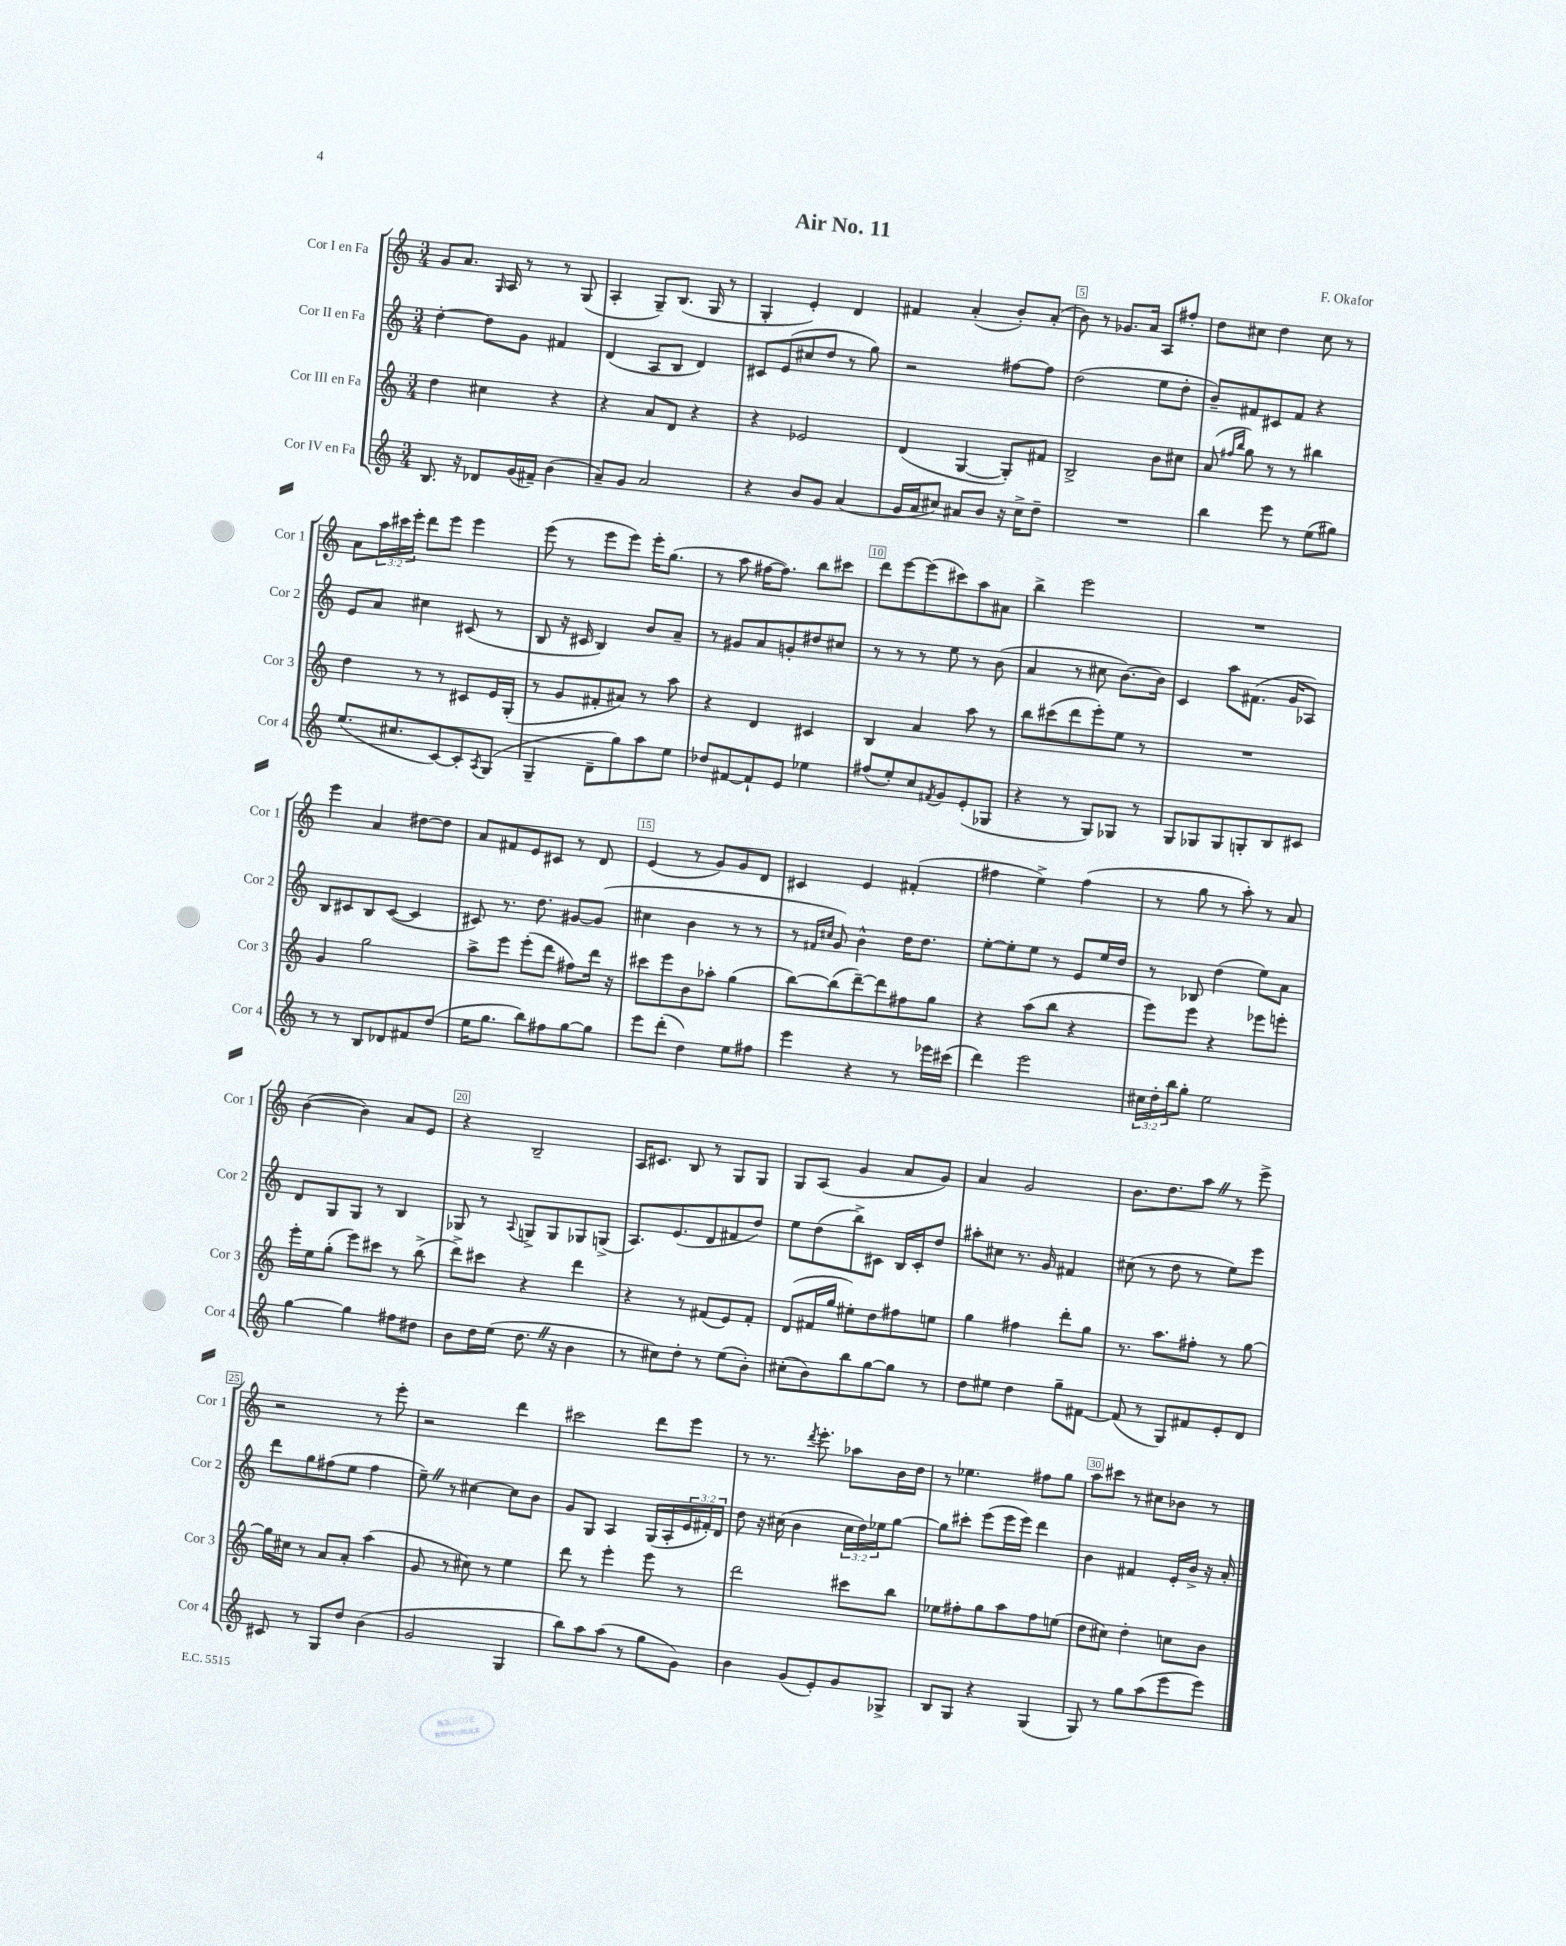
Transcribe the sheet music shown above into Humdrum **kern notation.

**kern	**kern	**kern	**kern
*part4	*part3	*part2	*part1
*staff4	*staff3	*staff2	*staff1
*I"Cor IV en Fa	*I"Cor III en Fa	*I"Cor II en Fa	*I"Cor I en Fa
*I'Cor 4	*I'Cor 3	*I'Cor 2	*I'Cor 1
*clefG2	*clefG2	*clefG2	*clefG2
*k[]	*k[]	*k[]	*k[]
*M3/4	*M3/4	*M3/4	*M3/4
=1	=1	=1	=1
8.B/	4dd\	[4dd'\	8g/L
.	.	.	8.a/J
16r	.	.	.
8d-X/L	4cc#X\	8dd\L]	.
.	.	.	16qqG/
.	.	.	16A/
(16g/L	.	8g\J	8r
16f#X~/JJ)	.	.	.
(4b\	4r	4f#X/	8r
.	.	.	(8G/
=2	=2	=2	=2
8a~/L)	4r	(4d/	4A'/
8g/J	.	.	.
2a/	8a/L	8A/L	8G~/L)
.	8d/J	8B/J	(8.B/J
.	4r	4d/)	.
.	.	.	16G/
.	.	.	8r
=3	=3	=3	=3
4r	4r	8c#X/L	4G'/
.	.	(8e/	.
8b/L	2e-X/	8cc#X/	4e'/)
8g/J	.	8dd/J	.
(4a/	.	8r	4d/
.	.	8gg\)	.
=4	=4	=4	=4
16g/LL	(4d/	2r	4f#X/
16a/J	.	.	.
8cc#X/J)	.	.	.
8a#X/L	[4G/	.	(4a'/
8b/J	.	.	.
16r	8G'/L])	[8ff#X\L	8b'/L)
16cc#^\KL	.	.	.
8dd~\J	8f#X/J	8ff#\J]	(8a'/J
=5	=5	=5	=5
2.r	2B^/	(2dd\	8b\)
.	.	.	8r
.	.	.	8.g-X/L
.	.	.	16a/Jk
.	8b\L	8ee\L	8A/L
.	8cc#X\J	8dd'\J	8ff#X'/J
=6	=6	=6	=6
4bb\	(8a/	8b~/L)	8dd\L
.	16qqff#X/LL	.	.
.	16qqbb/JJ	.	.
.	8gg\)	8f#X/	8cc#X\J
8eee\	8r	8c#X/	4dd\
8r	8r	8f#/J	.
(8ee\L	4bb#X\	4r	8cc#\
8gg#X\J)	.	.	8r
!!LO:LB:g=z
=7	=7	=7	=7
(8.ee/L	4dd\	8e/L	8a\L
.	.	8a/J	24aa\L
.	.	.	24ccc#X\
8.cc#X/	.	.	.
.	.	.	24eee'\JJ
.	8r	4cc#X\	8ddd\L
[8c/)	8r	.	8eee\J
8c'/]	8c#X/L	(8c#X/	4eee\
8qA/	.	.	.
(8G/J	16e/L	8r	.
.	(16G'/JJ	.	.
=8	=8	=8	=8
4G~/	8r	8B/	(8eee\
.	8g/L	16r	8r
.	.	16c#X/	.
8d~\L	8f#X'/	4B/)	8eee\L
8gg\)	8a#X/J)	.	8eee\J)
8aa\	8r	8b/L	16eee'\KL
.	.	.	(8.gg\J
8ee\J	8aa\	8a~/J	.
=9	=9	=9	=9
8dd-X/L	4r	8r	8r
[8f#X/	.	8g#X/L	8aa\
8f#`/]	4d/	8a/	[16ff#X\KL
.	.	.	8.ff#\J])
8e/J	.	8gn'/	.
4ee-X\	4c#X/	8dd#X/	8bb\L
.	.	8cc#X/J	8ccc#X\J
=10	=10	=10	=10
(8ff#X/L	4B/	8r	8ddd\L
8ee'/)	.	8r	[8eee\
8cc/	4a/	8r	(8eee\]
8qf#X/	.	.	.
8g/	.	8ee\	8ccc#X\)
(8e'/	8aa\	8r	8aa\
8G-X/J	8r	(8b\	8a#X\J
=11	=11	=11	=11
4r	8bb\L	4a/	4bb^\
.	(8ccc#X\	.	.
8r	8ddd\	8r	2eee\
8G/L)	8eee'\)	8cc#X\	.
8G-X/J	8ee\J	[8.b\L)	.
8r	8r	.	.
.	.	16b\Jk]	.
=12	=12	=12	=12
8G/L	2.r	4c/	2.r
8G-X/	.	.	.
8G-/	.	8aa\L	.
8Gn'/	.	(8.f#X\J	.
8B/	.	.	.
.	.	16g/KL	.
8c#X/J	.	8A-X/J)	.
!!LO:LB:g=z
=13	=13	=13	=13
8r	4g/	8B/L	4eee\
8r	.	8c#X/	.
8B/L	2gg\	8B/	4a/
8d-X/	.	([8c#/J	.
8f#X/	.	4c#/]	[8dd#X\L
(8dd/J	.	.	8dd#\J]
=14	=14	=14	=14
16ee\KL	8aa^\L	8c#X/)	8a/L
8.gg\J	.	.	.
.	8eee\J	8.r	8f#X/
8bb\L)	(8eee'\L	.	8e/
.	.	8.dd\	.
8ff#X\	8ddd\J	.	8c#X/J
[8gg\	8ff#X\L)	[8g#X/L	8r
8gg\J]	16ddd\Jk	(8g#/J]	8d/
.	16r	.	.
=15	=15	=15	=15
8eee\L	8ccc#X\L	4cc#X\	(4e/
(8ddd'\J	8eee\	.	.
4dd\)	8b\	4b\	8r
.	8aa-X'\J	.	8g/L)
8ee\L	(4gg\	8r	8g/
8ff#X\J	.	8r	8d/J
=16	=16	=16	=16
4eee\	[8bb\L)	8r	4c#X/
.	.	16qqf#X/LL	.
.	.	16qqcc#X/JJ	.
.	(8bb\]	8g/)	.
4r	[8ddd~\)	4b^^\	4e/
.	8ddd\]	.	.
8r	8ff#X\	16dd\KL	(4f#X'/
.	.	8.dd\J	.
16eee-X\LL	8gg\J	.	.
(16ccc#X\JJ	.	.	.
=17	=17	=17	=17
4ddd\)	4r	[8ee'\L	4ff#X\
.	.	8ee'\]	.
2eee\	(8aa\L	8ee\J	4ee^\)
.	8bb\J	8r	.
.	4r	8e/L	(4ff#\
.	.	16ee/L	.
.	.	16dd/JJ	.
=18	=18	=18	=18
24cc#X\LL	8eee\L)	8r	8r
24dd'\	.	.	.
24bb\J	.	.	.
8gg'\J	8eee\J	8B-X/	8gg\
2ee\	4r	(4dd\	8r
.	.	.	8aa'\)
.	8eee-X\L	8ee\L)	8r
.	8eeen'\J	8a\J	8a/
!!LO:LB:g=z
=19	=19	=19	=19
[4gg\	16eee'\LL	8d/L	([4b\
.	16ee\J	.	.
.	(8gg'\J	8G/	.
4gg\]	8eee\L)	8G/J	4b\])
.	8ccc#X\J	8r	.
8ff#X\L	8r	4B/	8a/L
8dd#X\J	(8bb^\	.	8e/J
=20	=20	=20	=20
8b\L	8ddd^\L)	8G-X/	4r
16dd\L	8ccc#X\J	8r	.
(16ee\JJ	.	.	.
.	.	8qqA/	.
8.ddZ\	4r	8Gn^/L	2B~/
.	.	8G/	.
16r	.	.	.
4b\	4ddd\	8G-X/	.
.	.	(8Gn^/J	.
=21	=21	=21	=21
8r	4r	8.A/L)	16A/KL
.	.	.	8.c#X/J
8cc#X\L)	.	.	.
.	.	(8.e/	.
8dd'\J	8r	.	8B/
8r	(8f#X/L	8d/	8r
(8ee\L	8e/)	8f#X/	8G/L
8b'\J)	8f#'/J	8dd/J)	8G/J
=22	=22	=22	=22
(8cc#X'\L	(8d/L	8ee\L	8G/L
8b\)	16f#X/L	(8dd\	(8A/J
.	16gg/JJ	.	.
8bb\	8ee#X'\L)	8bb^\)	4g/
[8gg\	8dd\	8c#X\J	.
8gg\J]	8ff#X\	16B/LL	8a/L
.	.	16c#'/J	.
8r	8een\J	8dd/J	8g/J)
=23	=23	=23	=23
8dd\L	4gg\	8aa#X'\L	4a/
8ee#X\J	.	8cc#X\J	.
4dd\	4ff#X\	8.r	2g/
.	.	16g/	.
8gg~\L	8ddd'\L	4f#X/	.
[8f#X\J	8gg\J	.	.
=24	=24	=24	=24
(8f#/]	8.r	(8cc#X\	8.b\L
8r	.	8r	.
.	8.aa\L	.	8.dd\
8G/L)	.	8dd\	.
8f#X/	8ff#X'\J	8r	8aaZ\J
8e'/	8r	8ee\L)	8r
8d/J	[8gg\	8eee\J	8eee^\
!!LO:LB:g=z
=25	=25	=25	=25
8c#X/	16gg\LL]	8ddd\L	2r
.	16cc#X\JJ	.	.
8r	8r	8gg\	.
8G/L	8a/L	(8ff#X\	.
8dd/J	8a'/J	8ee\J	.
(4b\	(4aa\	4ff#\	8r
.	.	.	8eee'\
=26	=26	=26	=26
2g/	8g/	8ee~Z\)	2r
.	8r	8r	.
.	8cc#X\)	[4cc#X\	.
.	8r	.	.
4G/	4ee\	8cc#\L]	4ddd\
.	.	8b\J	.
=27	=27	=27	=27
8bb\L)	8ddd\	8g/L	2ccc#X\
8aa\	8r	8G/J	.
(8aa\J	4eee'\	4A/	.
8r	.	.	.
8gg\L	8eee\	(16G/LL	8ddd\L
.	.	16A'/	.
8g\J)	8r	24e/	8eee\J
.	.	24f#X'/)	.
.	.	24d/JJ	.
=28	=28	=28	=28
4b\	2ddd\	8dd\	8r
.	.	16r	8.r
.	.	(16cc#X\	.
(8g/L	.	4b\	.
.	.	.	8qddd/
.	.	.	8.eee'\
8e'/)	.	.	.
8g/	8ccc#X\L	24cc#\LL	8aa-X\L
.	.	24dd\)	.
.	.	24ee-X\J	.
8G-X^/J	8bb\J	[8gg\J	16b\L
.	.	.	16dd\JJ
=29	=29	=29	=29
8B/L	8ee-X\L	8gg\L]	8r
8G/J	8ff#X'\	8ccc#X'\J	4.ee-X\
4r	8gg\	(8eee\L	.
.	8aa\	16eee\L	.
.	.	16eee\JJ)	.
(4G/	8ff#\	4ddd\	8ff#X\L
.	(8een\J	.	8gg\J
=30	=30	=30	=30
8G/)	8dd\L	4b\	8aa\L
8r	8cc#X\J)	.	8ccc#X\J
8gg\L	4dd'\	4f#X/	8r
(8aa\	.	.	8cc#X\L
8eee\	8ccn\L	16e'/LL	8b-X\J
.	.	16b^/JJ	.
8eee\J)	8b\J	16r	8r
.	.	16a'/	.
==	==	==	==
*-	*-	*-	*-
